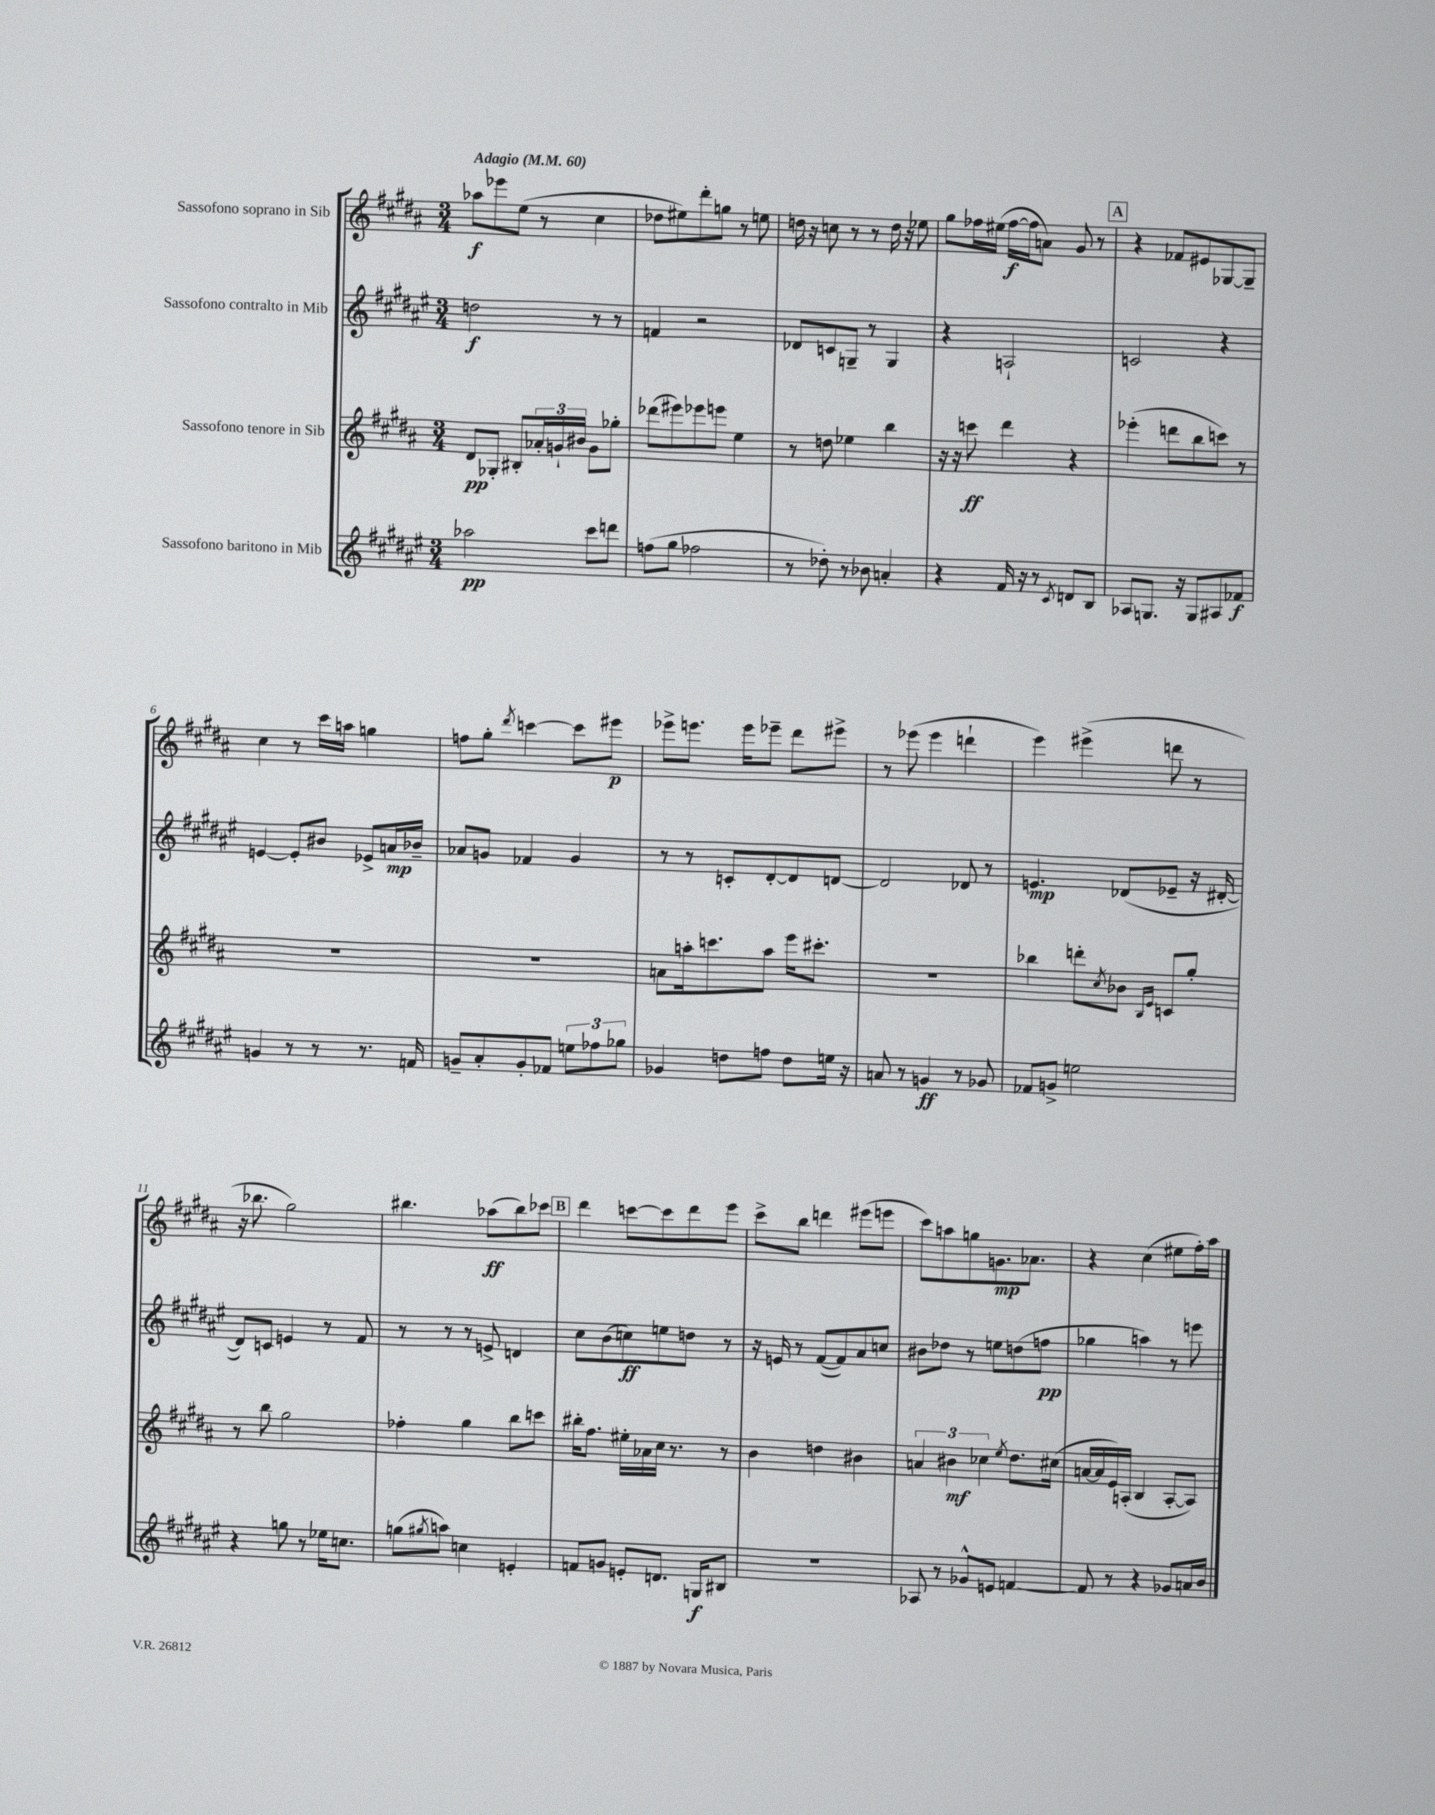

**kern	**dynam	**kern	**dynam	**kern	**dynam	**kern	**dynam
*part4	*part4	*part3	*part3	*part2	*part2	*part1	*part1
*staff4	*staff4	*staff3	*staff3	*staff2	*staff2	*staff1	*staff1
*I"Sassofono baritono in Mib	*	*I"Sassofono tenore in Sib	*	*I"Sassofono contralto in Mib	*	*I"Sassofono soprano in Sib	*
*clefG2	*	*clefG2	*	*clefG2	*	*clefG2	*
*k[f#c#g#d#a#e#]	*	*k[f#c#g#d#a#]	*	*k[f#c#g#d#a#e#]	*	*k[f#c#g#d#a#]	*
*M3/4	*	*M3/4	*	*M3/4	*	*M3/4	*
*MM60	*	*MM60	*	*MM60	*	*MM60	*
=1	=1	=1	=1	=1	=1	=1	=1
!	!	!	!	!	!	!LO:TX:a:B:t=Adagio	!
2aa-X\	pp	8d#/L	pp	2ddn\	f	8aa-X\L	f
.	.	8G-X'/J	.	.	.	8eee-X\	.
.	.	8B#X'/L	.	.	.	(8ee\J	.
.	.	24a-X'/L	.	.	.	8r	.
.	.	24gn`/	.	.	.	.	.
.	.	24b#X/JJ	.	.	.	.	.
8ccc#\L	.	8g\L	.	8r	.	4cc#\	.
8dddn\J	.	8gg-X'\J	.	8r	.	.	.
=2	=2	=2	=2	=2	=2	=2	=2
(8ffn\L	.	(8ddd-X\L	.	4fn/	.	8dd-X\L	.
8gg#\J	.	8eee#X\)	.	.	.	8ee#X\)	.
2ff-X\	.	8eee-X\	.	2r	.	8ddd#'\	.
.	.	8eeen\J	.	.	.	8ggn\J	.
.	.	4ee\	.	.	.	8r	.
.	.	.	.	.	.	8een\	.
=3	=3	=3	=3	=3	=3	=3	=3
8r	.	8r	.	8d-X/L	.	16ddn\	.
.	.	.	.	.	.	16r	.
8dd-X'\)	.	8ddn\	.	8cn/	.	8ccn\	.
8r	.	4ee-X\	.	8Gn~/J	.	8r	.
8b-X\	.	.	.	8r	.	8r	.
4an'/	.	4bb\	.	4G/	.	16dd\	.
.	.	.	.	.	.	16r	.
.	.	.	.	.	.	8ee-X\	.
=4	=4	=4	=4	=4	=4	=4	=4
4r	.	16r	.	4r	.	8gg#\L	.
.	.	16r	.	.	.	.	.
.	.	8cccn\	ff	.	.	16ff-X\L	.
.	.	.	.	.	.	(16ee#X\JJ	.
16f#/	.	4ddd#\	.	2An`/	.	[16ff-\LL	f
16r	.	.	.	.	.	16ff-\J]	.
8r	.	.	.	.	.	8an\J)	.
8qc#/	.	.	.	.	.	.	.
8dn/L	.	4r	.	.	.	8g#/	.
8B/J	.	.	.	.	.	8r	.
!!LO:REH:place=s1:t=A
=5	=5	=5	=5	=5	=5	=5	=5
8A-X/L	.	(4eee-X'\	.	2cn/	.	4r	.
8.Gn/J	.	.	.	.	.	.	.
.	.	8dddn\L	.	.	.	8f-X/L	.
16r	.	.	.	.	.	.	.
8G/L	.	8bb\	.	.	.	8e#X/	.
8A#X/	.	8cccn\J)	.	4r	.	[8G-X/	.
8f-X/J	f	8r	.	.	.	8G-~/J]	.
!!LO:LB:g=z
=6	=6	=6	=6	=6	=6	=6	=6
4gn/	.	2.r	.	[4en/	.	4cc#\	.
8r	.	.	.	8e'/L]	.	8r	.
8r	.	.	.	8b#X/J	.	16ccc#\LL	.
.	.	.	.	.	.	16aan\JJ	.
8.r	.	.	.	8e-X^/L	.	4ggn\	.
.	.	.	.	16an/L	mp	.	.
16fn/	.	.	.	16b-X~/JJ	.	.	.
=7	=7	=7	=7	=7	=7	=7	=7
8gn~/L	.	2.r	.	8a-X/L	.	8ffn\L	.
8a#'/	.	.	.	8gn/J	.	8gg#'\J	.
.	.	.	.	.	.	8qddd#/	.
8g'/	.	.	.	4f-X/	.	[4cccn\	.
8f-X/J	.	.	.	.	.	.	.
12een\L	.	.	.	4g/	.	8ccc\L]	.
12ff-X\	.	.	.	.	.	.	.
.	.	.	.	.	.	8eee#X\J	p
12gg-X\J	.	.	.	.	.	.	.
=8	=8	=8	=8	=8	=8	=8	=8
4g-X/	.	8an\L	.	8r	.	8eee-X^\L	.
.	.	16aan'\k	.	8r	.	8.eeen\J	.
.	.	8.cccn\	.	.	.	.	.
8ddn\L	.	.	.	8cn'/L	.	.	.
.	.	.	.	.	.	16eee\KL	.
8ffn\J	.	8aa\J	.	[8d#'/	.	8eee-X~\J	.
8dd\L	.	16eee\KL	.	8d#/]	.	8ddd#\L	.
.	.	8.ccc#X'\J	.	.	.	.	.
16een\Jk	.	.	.	[8dn/J	.	8eee#X^\J	.
16r	.	.	.	.	.	.	.
=9	=9	=9	=9	=9	=9	=9	=9
8an/	.	2.r	.	2d/]	.	8r	.
8r	.	.	.	.	.	(8eee-X\	.
4gn/	ff	.	.	.	.	4eee-\	.
8r	.	.	.	8d-X/	.	4dddn`\	.
8g-X/	.	.	.	8r	.	.	.
=10	=10	=10	=10	=10	=10	=10	=10
8f-X/L	.	4bb-X\	.	4.en/	mp	4eee\)	.
8gn^/J	.	.	.	.	.	.	.
2een\	.	8dddn'\L	.	.	.	(4eee#X^\	.
.	.	8qcc#/	.	.	.	.	.
.	.	8b-X\J	.	(8d-X/L	.	.	.
.	.	16qqB/LL	.	.	.	.	.
.	.	16qqe/JJ	.	.	.	.	.
.	.	8cn/L	.	8e-X~/J	.	8dddn\	.
.	.	8gg#'/J	.	16r	.	8r	.
.	.	.	.	[16d#X'/	.	.	.
!!LO:LB:g=z
=11	=11	=11	=11	=11	=11	=11	=11
4r	.	8r	.	8d#/L])	.	16r	.
.	.	.	.	.	.	8.bb-X\	.
.	.	8bb\	.	8cn/J	.	.	.
8ggn\	.	2gg#\	.	4en/	.	2gg#\)	.
8r	.	.	.	.	.	.	.
16ee-X\KL	.	.	.	8r	.	.	.
8.ccn\J	.	.	.	.	.	.	.
.	.	.	.	8f#/	.	.	.
=12	=12	=12	=12	=12	=12	=12	=12
(8ggn\L	.	4ff-X'\	.	8r	.	4.bb#X\	.
8qgg#X/	.	.	.	.	.	.	.
8aan\J)	.	.	.	8r	.	.	.
4ccn\	.	4gg#\	.	8r	.	.	.
.	.	.	.	8en^/	.	(8aa-X\L	ff
4en'/	.	8bb\L	.	4dn/	.	8bb#\)	.
.	.	8cccn\J	.	.	.	8ccc-X\J	.
!!LO:REH:place=s1:t=B
=13	=13	=13	=13	=13	=13	=13	=13
8fn/L	.	16bb#X'\KL	.	8cc#\L	.	4ddd#\	.
.	.	8.ff#\J	.	.	.	.	.
8gn/J	.	.	.	(8b\	.	.	.
8en'/L	.	16ee#X'\LL	.	8ccn\)	ff	[8cccn\L	.
.	.	16a-X\	.	.	.	.	.
8.dn/J	.	16cc#\JJ	.	8een\	.	8ccc\]	.
.	.	8.r	.	.	.	.	.
.	.	.	.	8ddn\J	.	8ddd#\	.
16Gn/KL	f	.	.	.	.	.	.
8B#X/J	.	8r	.	8r	.	8eee\J	.
=14	=14	=14	=14	=14	=14	=14	=14
2.r	.	4b\	.	16r	.	8ccc#^\L	.
.	.	.	.	16en/	.	.	.
.	.	.	.	8r	.	8bb\J	.
.	.	4ddn\	.	([8f#/L	.	4dddn\	.
.	.	.	.	8f#/])	.	.	.
.	.	4b#X\	.	8a#/	.	(8eee#X\L	.
.	.	.	.	8ccn/J	.	8eeen\J	.
=15	=15	=15	=15	=15	=15	=15	=15
8A-X/	.	6an/	.	8b#X\L	.	8ccc#\L)	.
8r	.	.	.	8dd-X\J	.	8aan\	.
.	.	6b#X\	mf	.	.	.	.
8g-X^^/L	.	.	.	8r	.	8ggn\	.
.	.	6cc-X\	.	.	.	.	.
8en/J	.	.	.	8een\L	.	8.gn\	mp
.	.	8qee/	.	.	.	.	.
[4fn/	.	8.dd#\L	.	(8ddn\	.	.	.
.	.	.	.	.	.	8.a-X\J	.
.	.	.	.	8ffn\J	pp	.	.
.	.	(16cc#X\Jk	.	.	.	.	.
=16	=16	=16	=16	=16	=16	=16	=16
8f/]	.	[16an/LL	.	4gg-X\	.	4r	.
.	.	16a/]	.	.	.	.	.
8r	.	16e/)	.	.	.	.	.
.	.	(16An'/JJ	.	.	.	.	.
4r	.	4B/	.	4aan\)	.	(4cc#\	.
8g-X/L	.	[8A'/L	.	8r	.	8ee#X\L	.
16an/L	.	8A/J])	.	8eeen\	.	16ff#'\L)	.
16b/JJ	.	.	.	.	.	16aa#\JJ	.
==	==	==	==	==	==	==	==
*-	*-	*-	*-	*-	*-	*-	*-
